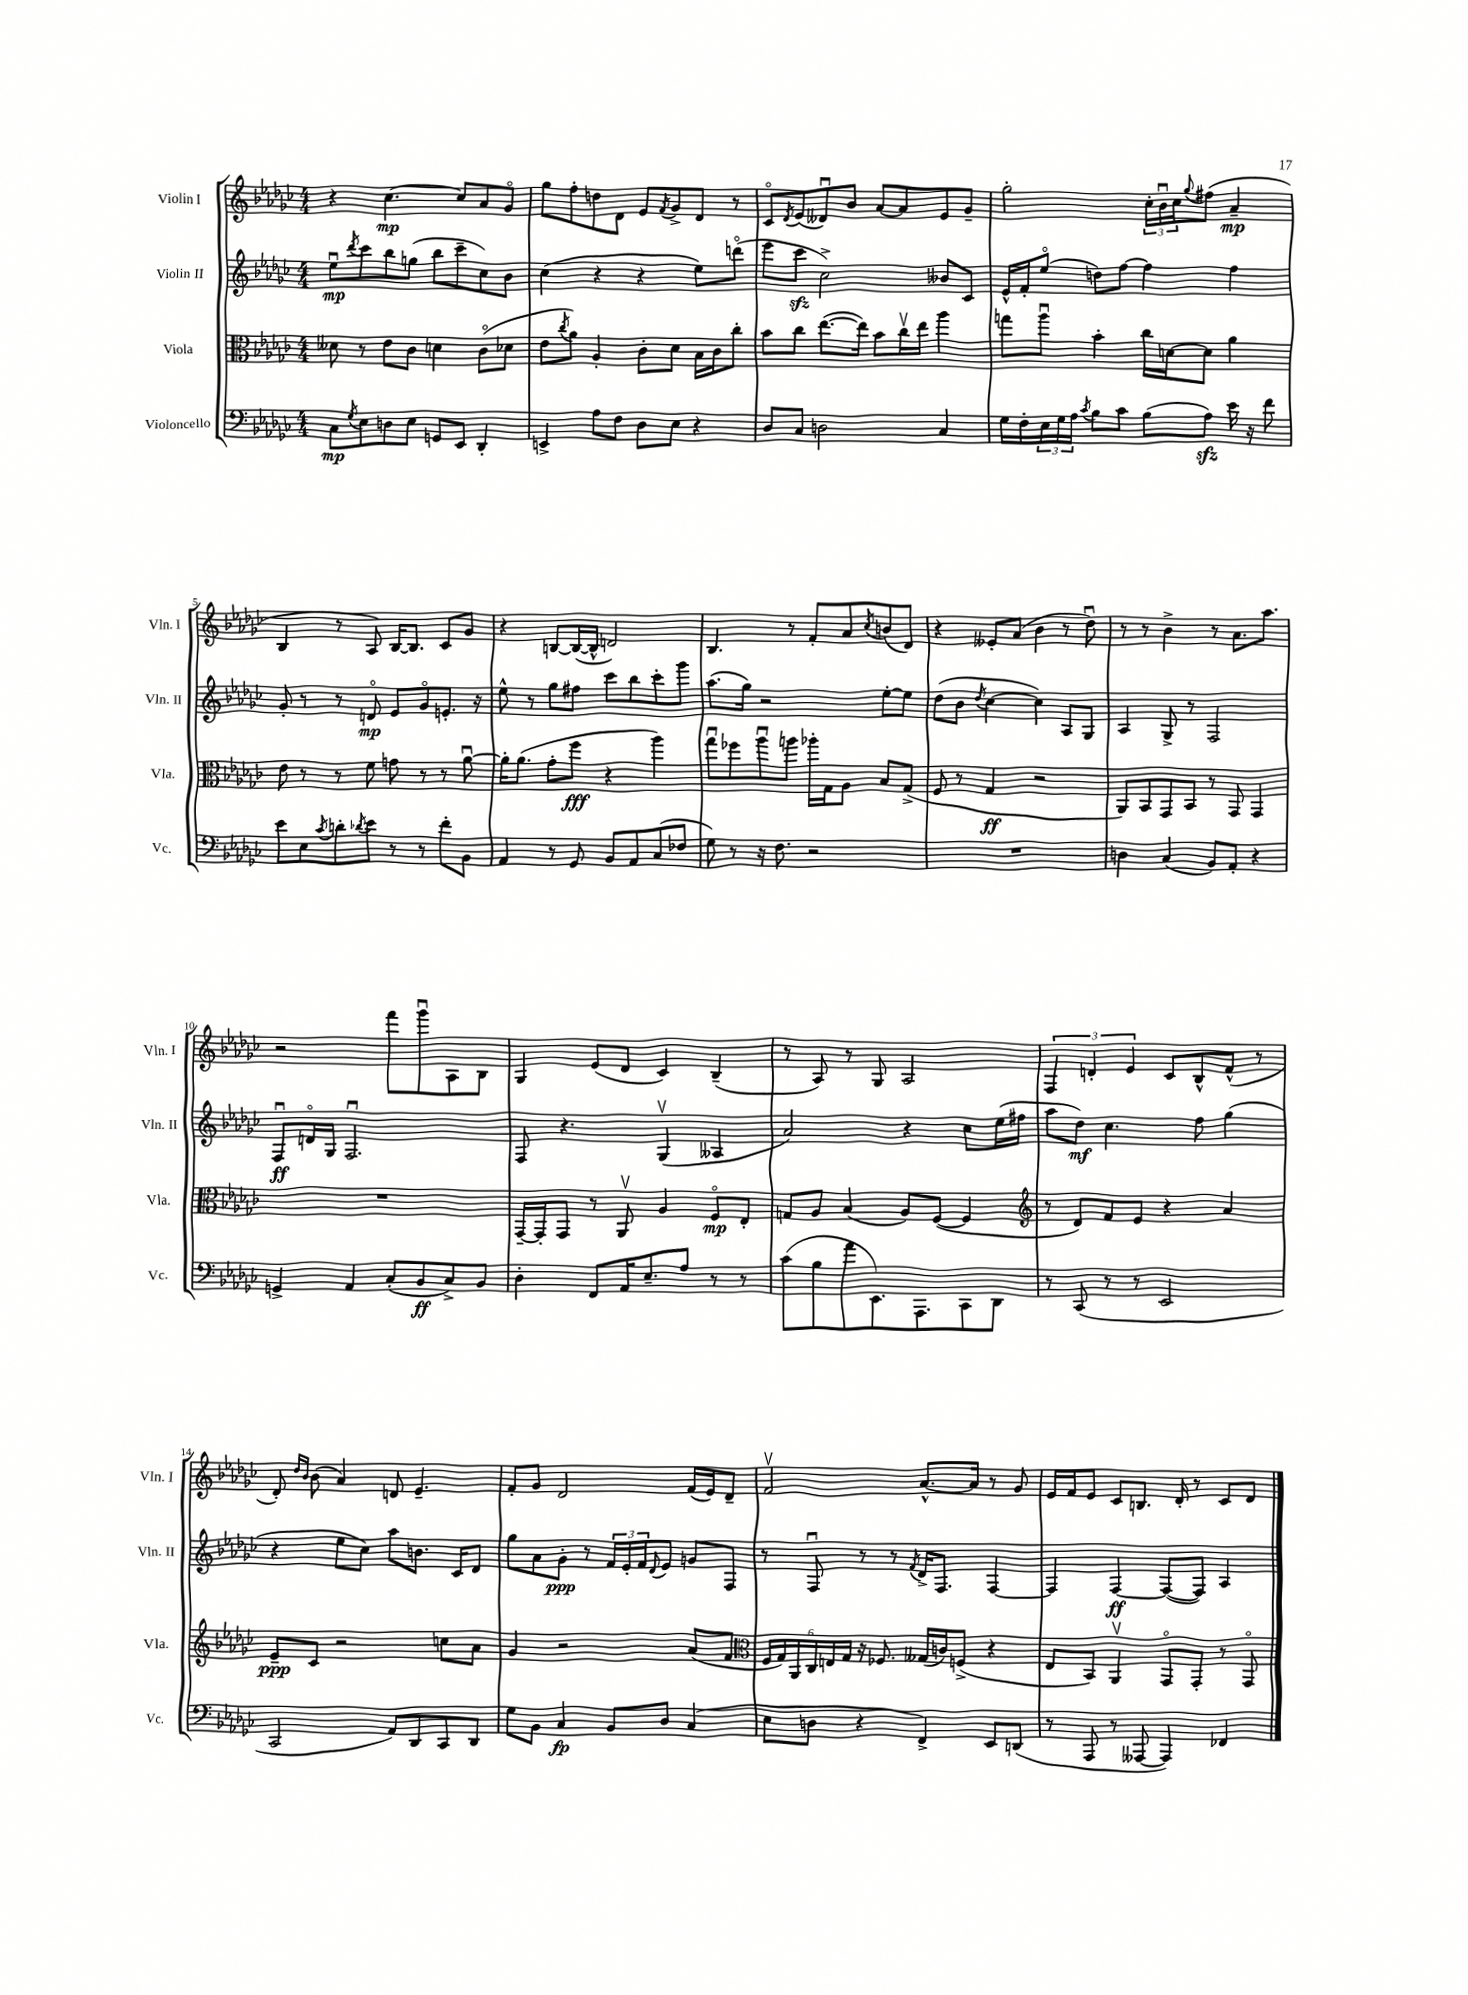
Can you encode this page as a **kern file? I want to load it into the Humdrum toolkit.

**kern	**kern	**kern	**kern
*staff4	*staff3	*staff2	*staff1
*clefF4	*clefC3	*clefG2	*clefG2
*k[b-e-a-d-g-c-]	*k[b-e-a-d-g-c-]	*k[b-e-a-d-g-c-]	*k[b-e-a-d-g-c-]
*M4/4	*M4/4	*M4/4	*M4/4
8C-	8d--	8ee-u	4r
8qG-	.	8qddd-	.
8E-	8r	8ccc-	.
8D	8e-	8bb-	[4.cc-
8E-	8c-	(8gg	.
8GG	4d	8bb-	.
8EE-	.	8ccc-~	8cc-]
4DD-'	(8c-o	8cc-)	8a-
.	8d-	8b-	8g-o
=	=	=	=
4EE^	8e-	(4cc-	8gg-
.	8qcc-	.	.
.	8a-)	.	8ff'
8A-	4A-'	4r	8dd
8F	.	.	8d-
8D-	8c-'	4r	8e-
.	.	.	8qf
8E-	8d-	.	8g-^
4r	16B-	8ee-)	8d-
.	16c-	.	.
.	8cc-'	(8dddo	8r
=	=	=	=
8D-	8b-	8eee-	8c-o
.	.	.	8qd-
8C-	8cc-	8ccc-	(8e-
2D	([8.ee-	2cc-^)	8d--u)
.	.	.	8b-
.	16ee-])	.	.
.	8b-	.	[8a-
.	16cc-v	.	8a-]
.	16ee-	.	.
4C-	4aa-	8b--	8e-
.	.	8c-	8g-~
=	=	=	=
16G-	8gg	16e-^^	2gg-'
16F'	.	16f'	.
24E-	8aa-u	(8ee-o	.
24G-	.	.	.
24A-	.	.	.
8qc-	.	.	.
8B-	4b-'	8dd)	.
8c-	.	[8ff	.
(8B-	16cc-	4ff]	24cc-'
.	.	.	24b-u
.	[16d	.	.
.	.	.	24cc-
.	.	.	8qqgg-
8A-)	8d]	.	(8ff#
16e-	4a-	4ff	4a-~
16r	.	.	.
8f	.	.	.
=	=	=	=
8e-	8e-	8g-'	4B-
8E-	8r	8r	.
8qc-	.	.	.
8d'	8r	8r	8r
8qd-	.	.	.
8e-	8f	8do	8A-)
8r	8g	8e-	[16B-
.	.	.	8.B-]
8r	8r	8g-o	.
8f'	8r	8.e'	8c-
8BB-	[8a-u	.	8g-
.	.	16r	.
=	=	=	=
4AA-	16a-']	8ee-^^	4r
.	(8.a-	.	.
.	.	8r	.
8r	8g-'	8gg-	[8B
8GG-	8ff	8ff#	(16B_
.	.	.	16B^^]
8BB-	4r	8ccc-	2d)
8AA-	.	8bb-	.
(8C-	4aa-)	8ccc-'	.
8F-	.	8ggg-	.
=	=	=	=
8G-)	8gg-u	(8.aa-	4.B-
8r	8ff-	.	.
.	.	16gg-)	.
16r	8aa-u	2r	.
8.F	.	.	.
.	8aa	.	8r
2r	16aa-'	.	8f'
.	16G-	.	.
.	8A-	.	8a-
.	.	.	8qcc-
.	8B-	[8ee-'	(8b
.	(8G-^	8ee-]	8d-)
=	=	=	=
1r	8F	(8dd-	4r
.	8r	8b-	.
.	.	8qdd-	.
.	4G-	[4cc-	8e--'
.	.	.	(8a-
.	2r	4cc-])	4b-
.	.	8A-	8r
.	.	8G-	8dd-u)
=	=	=	=
4D	8AA-)	4A-	8r
.	8BB-	.	8r
(4C-	8GG-	8G-^	4b-^
.	8BB-	8r	.
8BB-)	8r	2F	8r
8AA-'	8GG-	.	8.a-
4r	4GG-	.	.
.	.	.	8.aa-
=	=	=	=
4GG^	1r	8Fu	2r
.	.	16do	.
.	.	16G-	.
4AA-	.	2.Fu	.
(8C-'	.	.	8fff
8BB-	.	.	8ggg-u
8C-^)	.	.	8A-
8BB-	.	.	8B-
=	=	=	=
4D-'	[16GG-~	8F	4G-
.	16GG-']	.	.
.	8GG-	4.r	.
8FF	8r	.	(8e-
16AA-	8AA-v	.	8d-
8.E-~	.	.	.
.	4A-	(4G-v	4c-)
8A-	.	.	.
8r	8Fo	4A--	(4B-~
8r	8E-'	.	.
=	=	=	=
(8c-	8G	2a-)	8r
8B-	8A-	.	8A-)
8a-	(4B-	.	8r
8.EE-)	.	.	8G-
.	8A-)	4r	2A-
8.AAA-	.	.	.
.	([8F	.	.
8CC-	4F]	8cc-	.
8DD-	.	(16ee-	.
.	.	16ff#	.
=	=	=	=
*	*clefG2	*	*
8r	8r	8aa-	6F
(8CC-	8d-)	8dd-)	.
.	.	.	6d'
8r	8f	4.cc-	.
.	.	.	6e-
8r	8e-	.	.
2EE-	4r	.	8c-
.	.	8ff	8B-^^
.	4a-	(4gg-	(8f^^
.	.	.	8r
=	=	=	=
2CC-	8e-~	4r	8d-')
.	.	.	16qqdd-
.	.	.	16qqb-
.	8c-	.	(8b-
.	2r	8ee-	4a-)
.	.	8cc-)	.
8AA-)	.	8aa-	8d
8DD-	.	8.b	4.e-~
8CC-	8cc	.	.
.	.	16c-	.
8DD-	8a-	8d-	.
=	=	=	=
8G-	4g-	8gg-	8f'
8BB-	.	8a-	8g-
4C-	2r	8g-'	2d-
.	.	8r	.
8BB-	.	24f	.
.	.	24e-'	.
.	.	24f	.
.	.	8qqd-	.
8D-	.	8e-	.
(4C-	(8a-	8g	(16f
.	.	.	16e-)
.	8f	8F	8d-~
=	=	=	=
*	*clefC3	*	*
8E-	24F	8r	2fv
.	24G-)	.	.
.	24AA-	.	.
8D	24C-	8Fu	.
.	24E	.	.
.	24G-	.	.
4r	16r	8r	.
.	8.F-	.	.
.	.	8r	.
.	.	8qf	.
4FF^)	(16G--	16d-^	[8.a-^^
.	16c)	8.F	.
.	(8F^	.	.
.	.	.	16a-]
8EE-	4r	[4F	8r
(8DD	.	.	8g-
=	=	=	=
8r	8E-	4F]	16e-
.	.	.	16f
8AAA-	8BB-)	.	8e-
8r	4AA-v	[4F	8c-
[8AAA--	.	.	8.B
4AAA--])	8GG-o	(8F_	.
.	.	.	16d-'
.	8GG-'	8F])	8r
4FF-	8r	4A-	8c-
.	8GG-o	.	8d-
==	==	==	==
*-	*-	*-	*-
